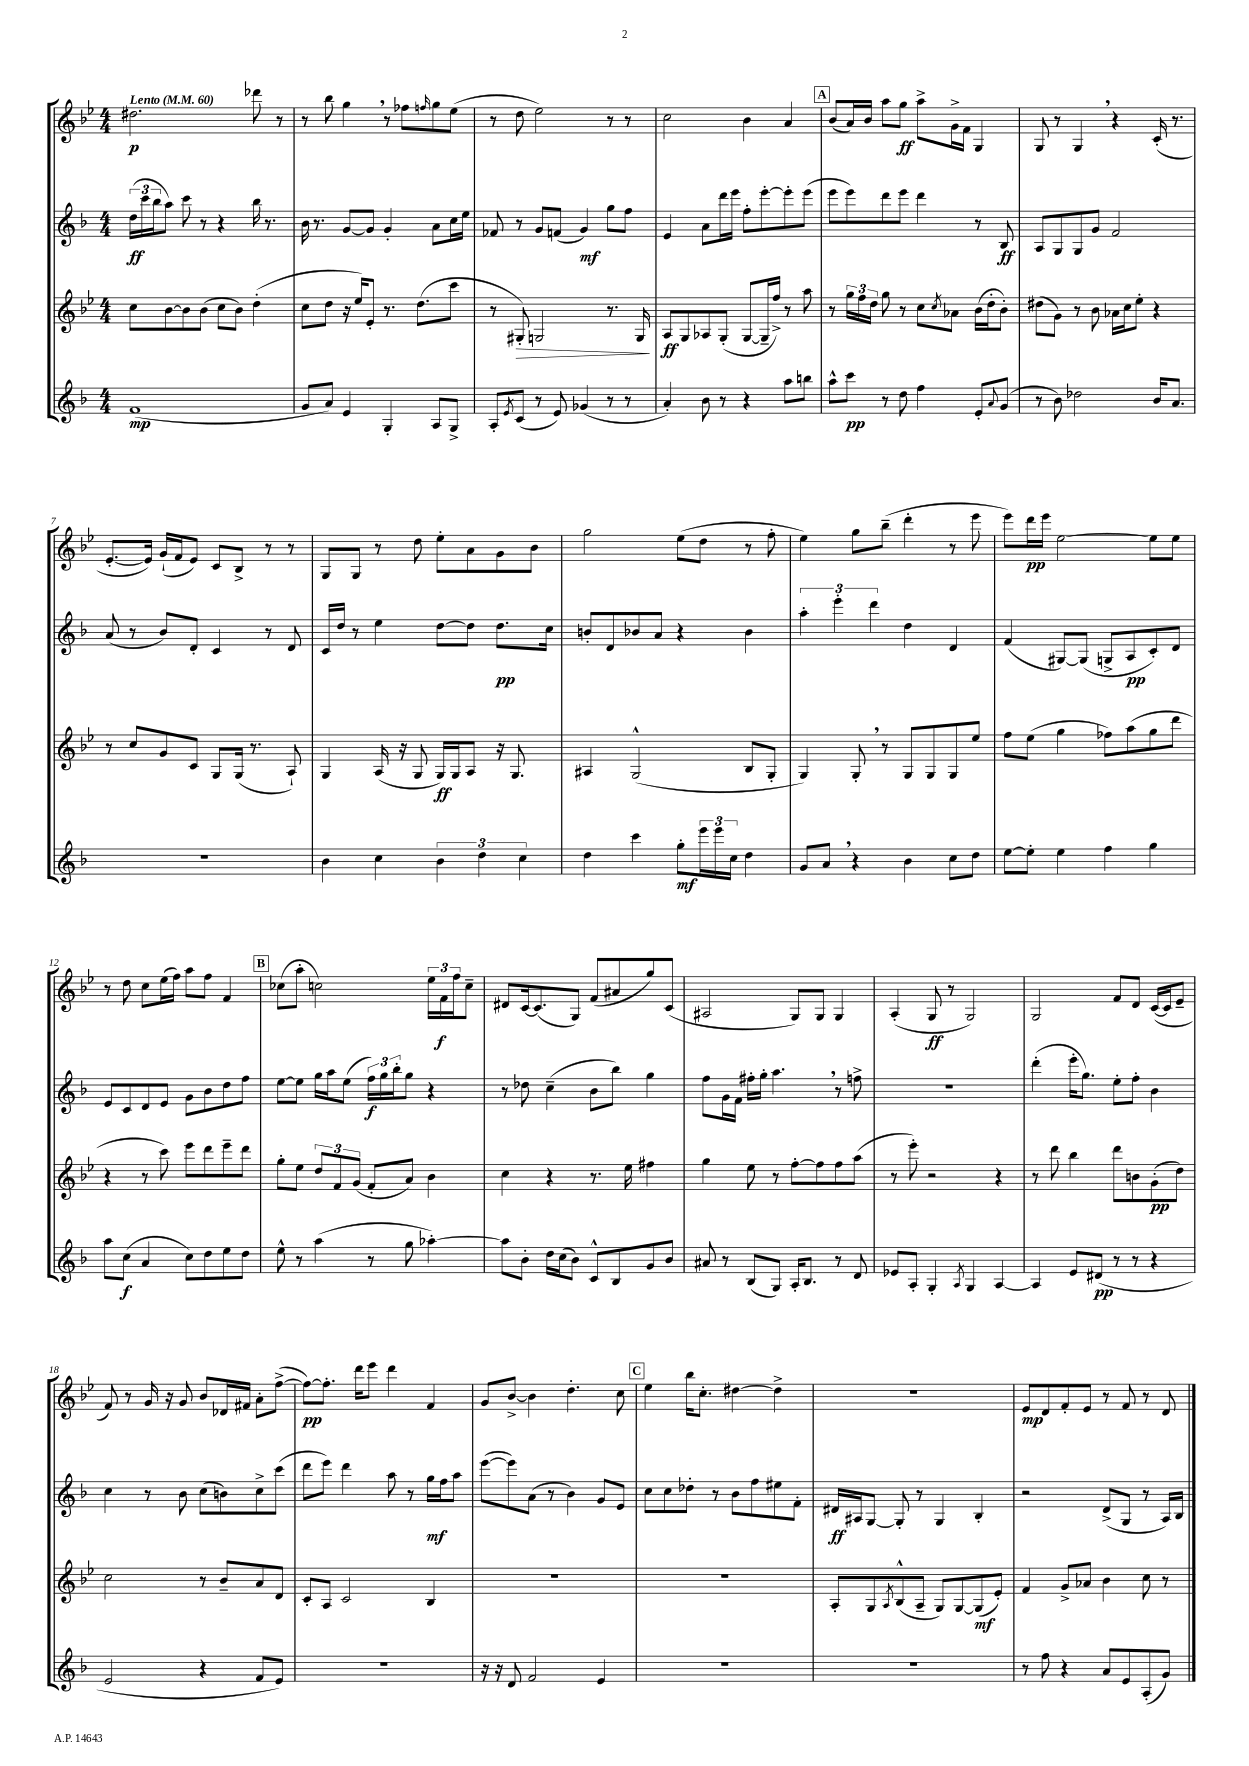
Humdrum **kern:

**kern	**dynam	**kern	**dynam	**kern	**dynam	**kern	**dynam
*part4	*part4	*part3	*part3	*part2	*part2	*part1	*part1
*staff4	*staff4	*staff3	*staff3	*staff2	*staff2	*staff1	*staff1
*clefG2	*	*clefG2	*	*clefG2	*	*clefG2	*
*k[b-]	*	*k[b-e-]	*	*k[b-]	*	*k[b-e-]	*
*M4/4	*	*M4/4	*	*M4/4	*	*M4/4	*
*MM60	*	*MM60	*	*MM60	*	*MM60	*
=1	=1	=1	=1	=1	=1	=1	=1
!	!	!	!	!	!	!LO:TX:a:B:t=Lento	!
(1f	mp	8cc\L	.	(24dd\LL	ff	2.dd#X\	p
.	.	.	.	24ccc\	.	.	.
.	.	.	.	24bb-\J	.	.	.
.	.	[8b-\	.	8aa\J)	.	.	.
.	.	8b-\]	.	8ccc\	.	.	.
.	.	(8b-\J	.	8r	.	.	.
.	.	8cc\L	.	4r	.	.	.
.	.	8b-\J)	.	.	.	.	.
.	.	(4dd'\	.	16bb-\	.	8ddd-X\	.
.	.	.	.	8.r	.	.	.
.	.	.	.	.	.	8r	.
=2	=2	=2	=2	=2	=2	=2	=2
8g/L	.	8cc\L	.	16b-\	.	8r	.
.	.	.	.	8.r	.	.	.
8a/J)	.	8dd\J	.	.	.	8bb-\	.
4e/	.	16r	.	[8g/L	.	4gg,\	.
.	.	16ee-/KL)	.	.	.	.	.
.	.	8e-'/J	.	8g/J]	.	.	.
4G'/	.	8.r	.	4g'/	.	8r	.
.	.	.	.	.	.	8ff-X\L	.
.	.	(8.dd\L	.	.	.	.	.
.	.	.	.	.	.	16qqffn/	.
8A/L	.	.	.	8a\L	.	8gg\	.
8G^/J	.	8ccc\J	.	16cc\L	.	(8ee-\J	.
.	.	.	.	16ee\JJ	.	.	.
=3	=3	=3	=3	=3	=3	=3	=3
8A'/L	.	8r	.	8f-X/	.	8r	.
8qe/	.	.	.	.	.	.	.
!	!	!	!LO:HP:b	!	!	!	!
(8c/J	.	8G#X'/)	>	8r	.	8dd\	.
8r	.	2Gn/	.	8g/L	.	2ee-\)	.
8e/)	.	.	.	(8fn/J	.	.	.
(4g-X/	.	.	.	4g/)	mf	.	.
8r	.	8.r	.	8gg\L	.	8r	.
8r	.	.	.	8ff\J	.	8r	.
.	.	16G/	.	.	.	.	.
.	.	.	]	.	.	.	.
=4	=4	=4	=4	=4	=4	=4	=4
4a'/)	.	8A/L	ff	4e/	.	2cc\	.
.	.	8G/	.	.	.	.	.
8b-\	.	8A-X/	.	8a\L	.	.	.
8r	.	(8G'/J	.	16ddd\L	.	.	.
.	.	.	.	16eee\JJ	.	.	.
4r	.	[8G/L	.	8ff'\L	.	4b-\	.
.	.	16G~/L]	.	[8eee'\	.	.	.
.	.	16ff^/JJ)	.	.	.	.	.
8aa\L	.	8r	.	8eee'\]	.	4a/	.
8bbn\J	.	8aa\	.	(8eee\J	.	.	.
!!LO:REH:place=s1:t=A
=5	=5	=5	=5	=5	=5	=5	=5
8aa^^\L	.	8r	.	8eee\L	.	(8b-/L	.
8ccc\J	pp	24gg\LL	.	8eee\)	.	16a/L)	.
.	.	24ff\	.	.	.	.	.
.	.	.	.	.	.	16b-/JJ	.
.	.	24dd\JJ	.	.	.	.	.
8r	.	8gg\	.	8ddd\	.	8aa\L	.
8dd\	.	8r	.	8eee\J	.	8gg\J	ff
4ff\	.	8cc\L	.	4ddd\	.	8aa^\L	.
.	.	8qcc/	.	.	.	.	.
.	.	8a-X\J	.	.	.	16g^\L	.
.	.	.	.	.	.	16f\JJ	.
8e'/L	.	(16b-\LL	.	8r	.	4G/	.
.	.	16dd'\J	.	.	.	.	.
8qqa/	.	.	.	.	.	.	.
(8g/J	.	8b-'\J)	.	8B-/	ff	.	.
=6	=6	=6	=6	=6	=6	=6	=6
8r	.	(8dd#X\L	.	8A/L	.	8G/	.
8b-\)	.	8g\J)	.	8G/	.	8r	.
2dd-X\	.	8r	.	8G/	.	4G,/	.
.	.	8b-\	.	8g/J	.	.	.
.	.	16a-X\LL	.	2f/	.	4r	.
.	.	16cc\J	.	.	.	.	.
.	.	8ee-'\J	.	.	.	.	.
16b-/KL	.	4r	.	.	.	(16c'/	.
8.a/J	.	.	.	.	.	8.r	.
!!LO:LB:g=z
=7	=7	=7	=7	=7	=7	=7	=7
1r	.	8r	.	(8a/	.	[8.e-'/L	.
.	.	8cc/L	.	8r	.	.	.
.	.	.	.	.	.	16e-/Jk])	.
.	.	8g/	.	8b-/L)	.	(16g`/LL	.
.	.	.	.	.	.	16f/J	.
.	.	8c/J	.	8d'/J	.	8e-/J)	.
.	.	8G/L	.	4c/	.	8c/L	.
.	.	(16G/Jk	.	.	.	8B-^/J	.
.	.	8.r	.	.	.	.	.
.	.	.	.	8r	.	8r	.
.	.	8A`/)	.	8d/	.	8r	.
=8	=8	=8	=8	=8	=8	=8	=8
4b-\	.	4G/	.	16c/LL	.	8G/L	.
.	.	.	.	16dd/JJ	.	.	.
.	.	.	.	8r	.	8G/J	.
4cc\	.	(16A/	.	4ee\	.	8r	.
.	.	16r	.	.	.	.	.
.	.	8G/	.	.	.	8dd\	.
6b-\	.	16G/LL)	ff	[8dd\L	.	8ee-'\L	.
.	.	16G/J	.	.	.	.	.
.	.	8A/J	.	8dd\J]	.	8a\	.
6dd\	.	.	.	.	.	.	.
.	.	16r	.	8.dd\L	pp	8g\	.
.	.	8.G/	.	.	.	.	.
6cc\	.	.	.	.	.	.	.
.	.	.	.	.	.	8b-\J	.
.	.	.	.	16cc\Jk	.	.	.
=9	=9	=9	=9	=9	=9	=9	=9
4dd\	.	4A#X/	.	8bn'/L	.	2gg\	.
.	.	.	.	8d/	.	.	.
4ccc\	.	(2G^^/	.	8b-X/	.	.	.
.	.	.	.	8a/J	.	.	.
8gg'\L	mf	.	.	4r	.	(8ee-\L	.
24eee\L	.	.	.	.	.	8dd\J	.
24eee\	.	.	.	.	.	.	.
24cc\JJ	.	.	.	.	.	.	.
4dd\	.	8B-/L	.	4b-\	.	8r	.
.	.	8G'/J	.	.	.	8ff'\	.
=10	=10	=10	=10	=10	=10	=10	=10
8g/L	.	4G/)	.	6aa'\	.	4ee-\)	.
8a,/J	.	.	.	.	.	.	.
.	.	.	.	6eee'\	.	.	.
4r	.	8G',/	.	.	.	8gg\L	.
.	.	.	.	6ddd\	.	.	.
.	.	8r	.	.	.	(8bb-~\J	.
4b-\	.	8G/L	.	4dd\	.	4ddd'\	.
.	.	8G/	.	.	.	.	.
8cc\L	.	8G/	.	4d/	.	8r	.
8dd\J	.	8ee-/J	.	.	.	8eee-\	.
=11	=11	=11	=11	=11	=11	=11	=11
[8ee\L	.	8ff\L	.	(4f/	.	8eee-\L)	.
8ee'\J]	.	(8ee-\J	.	.	.	16ddd\L	pp
.	.	.	.	.	.	16eee-\JJ	.
4ee\	.	4gg\	.	[8G#X/L)	.	[2ee-\	.
.	.	.	.	(8G#/J]	.	.	.
4ff\	.	8ff-X\L)	.	8Gn^/L	.	.	.
.	.	(8aa\	.	8A/	pp	.	.
4gg\	.	8gg\	.	8c'/)	.	8ee-\L]	.
.	.	8ddd\J	.	8d/J	.	8ee-\J	.
!!LO:LB:g=z
=12	=12	=12	=12	=12	=12	=12	=12
8aa\L	.	4r	.	8e/L	.	8r	.
(8cc\J	f	.	.	8c/	.	8dd\	.
4a/	.	8r	.	8d/	.	8cc\L	.
.	.	8ccc\)	.	8e/J	.	(16ee-\L	.
.	.	.	.	.	.	16ff\JJ)	.
8cc\L)	.	8eee-\L	.	8g\L	.	8aa\L	.
8dd\	.	8ddd\	.	8b-\	.	8ff\J	.
8ee\	.	8eee-~\	.	8dd\	.	4f/	.
8dd\J	.	8ddd\J	.	8ff\J	.	.	.
!!LO:REH:place=s1:t=B
=13	=13	=13	=13	=13	=13	=13	=13
8ee^^\	.	8gg'\L	.	[8ee\L	.	(8cc-X\L	.
8r	.	8ee-\J	.	8ee\J]	.	8aa'\J	.
(4aa\	.	12dd/L	.	16gg\LL	.	2ccn\)	.
.	.	.	.	16aa\J	.	.	.
.	.	12f/	.	.	.	.	.
.	.	.	.	(8ee\J	.	.	.
.	.	(12g/J	.	.	.	.	.
8r	.	8f'/L	.	24ff\LL)	f	.	.
.	.	.	.	24gg\	.	.	.
.	.	.	.	24bb-'\J	.	.	.
8gg\	.	8a/J)	.	8gg\J	.	.	.
[4aa-X'\)	.	4b-\	.	4r	.	24ee-\LL	.
.	.	.	.	.	.	24f\	f
.	.	.	.	.	.	24ff\J	.
.	.	.	.	.	.	8cc~\J	.
=14	=14	=14	=14	=14	=14	=14	=14
8aa-\L]	.	4cc\	.	8r	.	8d#X/L	.
8b-'\J	.	.	.	8dd-X\	.	[16c/k	.
.	.	.	.	.	.	(8.c/]	.
16dd\LL	.	4r	.	(4cc~\	.	.	.
(16cc\J	.	.	.	.	.	.	.
8b-\J)	.	.	.	.	.	8G/J)	.
8c^^/L	.	8.r	.	8b-\L	.	(8f/L	.
8B-/	.	.	.	8bb-\J)	.	8a#X/	.
.	.	16ee-\	.	.	.	.	.
8g/	.	4ff#X\	.	4gg\	.	8gg/)	.
8b-/J	.	.	.	.	.	(8c/J	.
=15	=15	=15	=15	=15	=15	=15	=15
8a#X/	.	4gg\	.	8ff\L	.	2A#X/	.
8r	.	.	.	16g\L	.	.	.
.	.	.	.	16f\JJ	.	.	.
(8B-/L	.	8ee-\	.	16ff#X'\LL	.	.	.
.	.	.	.	16gg'\JJ	.	.	.
8G/J)	.	8r	.	4.aa,\	.	.	.
16A'/KL	.	[8ff'\L	.	.	.	8G/L)	.
8.B-/J	.	.	.	.	.	.	.
.	.	8ff\]	.	.	.	8G/J	.
8r	.	8ff\	.	8r	.	4G/	.
8d/	.	(8aa\J	.	8ffn^\	.	.	.
=16	=16	=16	=16	=16	=16	=16	=16
8e-X/L	.	8r	.	1r	.	(4A'/	.
8A'/J	.	8eee-'\)	.	.	.	.	.
4G'/	.	2r	.	.	.	8G/	ff
.	.	.	.	.	.	8r	.
8qA/	.	.	.	.	.	.	.
4G/	.	.	.	.	.	2G/)	.
[4A/	.	4r	.	.	.	.	.
=17	=17	=17	=17	=17	=17	=17	=17
4A/]	.	8r	.	(4ddd'\	.	2G/	.
.	.	8ddd\	.	.	.	.	.
8e/L	.	4bb-\	.	16eee'\KL	.	.	.
.	.	.	.	8.gg\J)	.	.	.
(8d#X/J	pp	.	.	.	.	.	.
8r	.	8ddd\L	.	8ee'\L	.	8f/L	.
8r	.	8bn\	.	8ff'\J	.	8d/J	.
4r	.	(8g'\	pp	4b-\	.	([16c/LL	.
.	.	.	.	.	.	16c/J]	.
.	.	8dd\J)	.	.	.	8e-~/J	.
!!LO:LB:g=z
=18	=18	=18	=18	=18	=18	=18	=18
2e/	.	2cc\	.	4cc\	.	8f/)	.
.	.	.	.	.	.	8r	.
.	.	.	.	8r	.	16g/	.
.	.	.	.	.	.	16r	.
.	.	.	.	8b-\	.	8g/	.
4r	.	8r	.	(8cc\L	.	8b-/L	.
.	.	8b-~/L	.	8bn\)	.	16d-X/L	.
.	.	.	.	.	.	16f#X/JJ	.
8f/L	.	8a/	.	8cc^\	.	8a'\L	.
8e/J)	.	8d/J	.	(8ccc\J	.	([8ff^\J	.
=19	=19	=19	=19	=19	=19	=19	=19
1r	.	8c'/L	.	8ddd\L	.	8ff\L_)	pp
.	.	8A/J	.	8eee\J)	.	8.ff'\J]	.
.	.	2c/	.	4ddd\	.	.	.
.	.	.	.	.	.	16ddd\KL	.
.	.	.	.	.	.	8eee-\J	.
.	.	.	.	8aa\	.	4ddd\	.
.	.	.	.	8r	.	.	.
.	.	4B-/	.	16gg\LL	mf	4f/	.
.	.	.	.	16ff\J	.	.	.
.	.	.	.	8aa\J	.	.	.
=20	=20	=20	=20	=20	=20	=20	=20
16r	.	1r	.	([8eee\L	.	8g/L	.
16r	.	.	.	.	.	.	.
8d/	.	.	.	8eee\])	.	[8b-^/J	.
2f/	.	.	.	(8a\J	.	4b-\]	.
.	.	.	.	8r	.	.	.
.	.	.	.	4b-\)	.	4.dd'\	.
4e/	.	.	.	8g/L	.	.	.
.	.	.	.	8e/J	.	8cc\	.
!!LO:REH:place=s1:t=C
=21	=21	=21	=21	=21	=21	=21	=21
1r	.	1r	.	8cc\L	.	4ee-\	.
.	.	.	.	8cc\	.	.	.
.	.	.	.	8dd-X'\J	.	16bb-\KL	.
.	.	.	.	.	.	8.cc'\J	.
.	.	.	.	8r	.	.	.
.	.	.	.	8b-\L	.	[4dd#X\	.
.	.	.	.	8ff\	.	.	.
.	.	.	.	8ee#X\	.	4dd#^\]	.
.	.	.	.	8f'\J	.	.	.
=22	=22	=22	=22	=22	=22	=22	=22
1r	.	8A'/L	.	16d#X/LL	ff	1r	.
.	.	.	.	16A#X/J	.	.	.
.	.	8G/	.	[8G/J	.	.	.
.	.	8qA/	.	.	.	.	.
.	.	(8B-^^/	.	8G'/]	.	.	.
.	.	8A~/J	.	8r	.	.	.
.	.	8G/L)	.	4G/	.	.	.
.	.	[8G/	.	.	.	.	.
.	.	(8G/]	mf	4B-'/	.	.	.
.	.	8e-'/J)	.	.	.	.	.
=23	=23	=23	=23	=23	=23	=23	=23
8r	.	4f/	.	2r	.	8e-/L	mp
8ff\	.	.	.	.	.	8d/	.
4r	.	8g^/L	.	.	.	8f'/	.
.	.	8a-X/J	.	.	.	8e-/J	.
8a/L	.	4b-\	.	(8d^/L	.	8r	.
8e/	.	.	.	8G/J	.	8f/	.
(8A'/	.	8cc\	.	8r	.	8r	.
8g/J)	.	8r	.	16A/LL)	.	8d/	.
.	.	.	.	16B-/JJ	.	.	.
==	==	==	==	==	==	==	==
*-	*-	*-	*-	*-	*-	*-	*-
